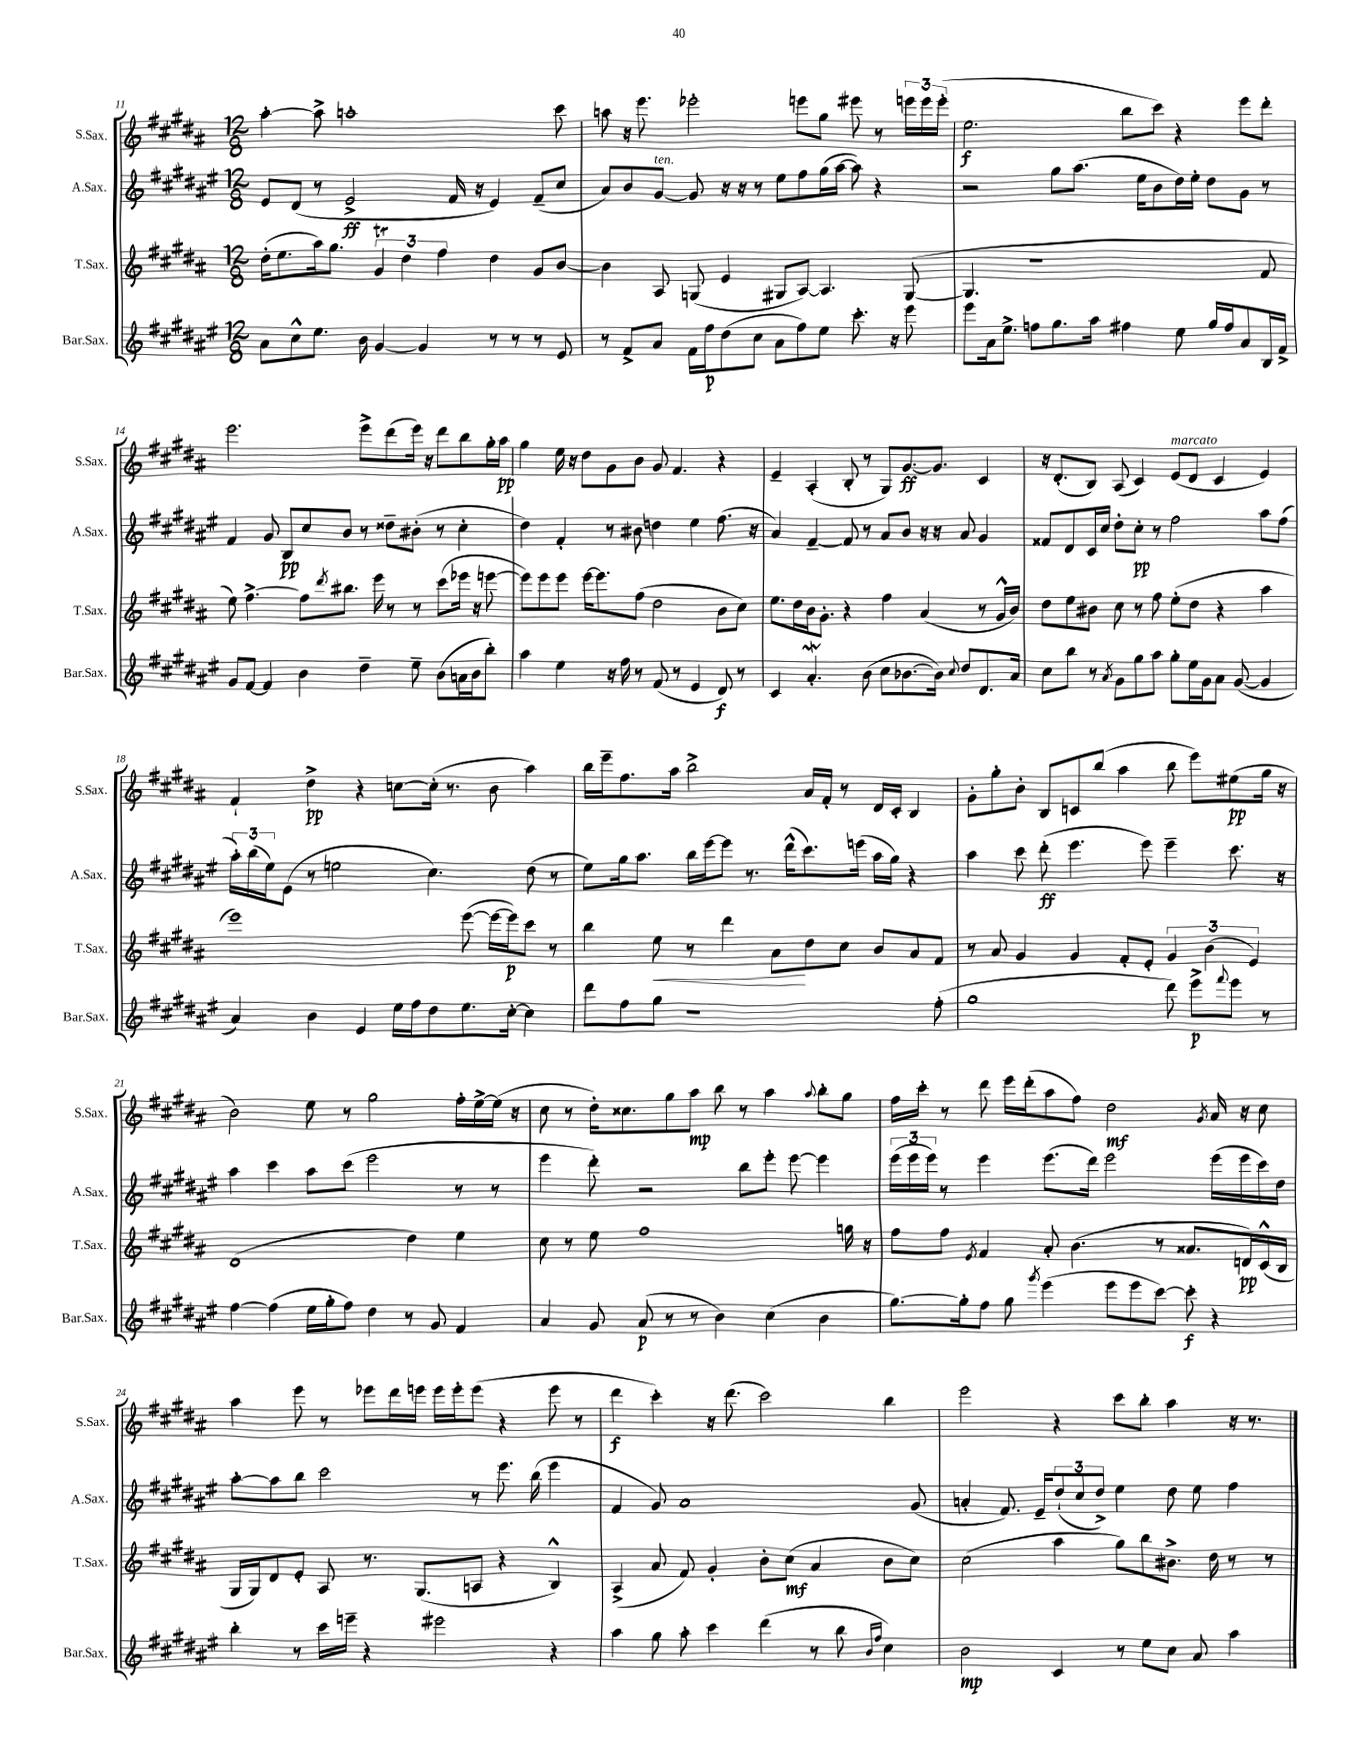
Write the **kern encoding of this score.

**kern	**kern	**kern	**kern
*staff4	*staff3	*staff2	*staff1
*clefG2	*clefG2	*clefG2	*clefG2
*k[f#c#g#d#a#e#]	*k[f#c#g#d#a#]	*k[f#c#g#d#a#e#]	*k[f#c#g#d#a#]
*M12/8	*M12/8	*M12/8	*M12/8
8a#	(16dd#'	8e#	[4aa#'
.	8.ee	.	.
8cc#^^	.	(8d#	.
8.ee#	16aa#)	8r	8aa#^]
.	8.gg#	.	.
.	.	2e#^	1aa'
16b	.	.	.
[4g#	6g#	.	.
.	6dd#	.	.
4g#]	.	.	.
.	6ff#	.	.
.	.	16f#	.
.	.	16r	.
8r	4dd#	4e#)	.
8r	.	.	.
8r	8g#	(8f#~	.
8e#	[8b	8cc#	8ccc#
=	=	=	=
8r	4b]	8a#)	8aa
8f#^	.	8b	16r
.	.	.	8.eee
8a#	8A#	[8g#	.
16f#	(8G	8g#]	2eee-'
16ff#	.	.	.
(8dd#	4e	16r	.
.	.	16r	.
8cc#	.	8r	.
8a#	8G#	8ee#	.
8ff#)	[8A#)	8ff#	8eee
8ee#	4.A#]	(16gg#	8gg#
.	.	[16aa#	.
8.ccc#'	.	8aa#])	8eee#
.	.	4r	8r
16r	.	.	.
8eee#	([8G#	.	24eee
.	.	.	24eee
.	.	.	(24eee'
=	=	=	=
8eee#	4.G#]	2r	2.ee
16a#	.	.	.
8.ee#^	.	.	.
8ff	1r	.	.
8.gg#	.	8gg#	.
.	.	(8.aa#	.
16aa#	.	.	.
4ff#	.	.	8bb
.	.	16ee#	.
.	.	8b	8ccc#)
8ee#	.	16dd#)	4r
.	.	16ee#'	.
16gg#	.	8dd#	.
16ff#	.	.	.
8a#	.	8g#	8eee
16B	8f#	8r	8ddd#'
16f#^	.	.	.
=	=	=	=
8g#	8ee)	4f#	2.eee
[8f#	[4.ff#^	.	.
4f#]	.	8g#	.
.	.	8B	.
4b	8ff#]	8cc#	.
.	8qddd#	.	.
.	8.bb#	8b	.
4dd#~	.	8r	8eee^
.	16eee	.	.
.	8r	8dd##~	(8ddd#
8ee#~	8r	(8b#'	16eee)
.	.	.	16r
(8b	(8ccc#	8r	8ddd#
16a	16eee-	4cc#'	8bb
16b	16r	.	.
8bb')	[8eee	.	16gg#'
.	.	.	16aa#
=	=	=	=
4aa#	8eee])	4dd#)	4gg#
.	8eee	.	.
4ee#	8eee	4f#'	16ee
.	.	.	16r
.	[16eee	.	8dd#
.	8.eee]	.	.
16r	.	8r	8g#
16ff#	.	.	.
8r	(8ff#	8b#	8b
(8f#	2dd#	4dd	8g#
8r	.	.	4.f#
4e#	.	4ee#	.
8d#)	8b	(8.ff#	4r
8r	8cc#)	.	.
.	.	16r	.
=	=	=	=
4c#	8.ee	4a#)	4e~
.	16dd#	.	.
4.a#'	16b	[4f#~	(4A#'
.	8.g#'	.	.
.	4r	8f#]	8B'
(8b	.	8r	8r
8cc#	4ff#	8a#	8G#)
[8.b-	.	8b	[8.g#
.	(4a#	16r	.
16b-])	.	16r	8.g#]
8qqcc#	.	.	.
8dd#	.	8a#	.
8.d#	8r	4g#	4c#
.	16g#^^	.	.
16a#	16b)	.	.
=	=	=	=
8cc#	8dd#	8f##	16r
.	.	.	(8.d#'
8bb	8ee	8d#	.
8r	8b#	16c#	8B)
.	.	16cc#	.
8qa#	.	.	.
8g#	8cc#	8dd#'	(8A#
8gg#	8r	8cc#'	4c#)
8aa#	8ff#	8r	.
8gg#'	(8ee'	2ff#	(8e
16ee#	8dd#	.	8d#
16g#	.	.	.
8a#	4r	.	4c#
([8g#	.	.	.
4g#]	4aa#	8aa#	4e)
.	.	(8ff#	.
=	=	=	=
4a#)	1eee)	24aa#')	4f#`
.	.	(24bb	.
.	.	24ee#)	.
.	.	(8e#	.
4b	.	8r	4dd#^
.	.	2ee	.
4e#	.	.	4r
16ee#	.	.	[8cc
16ff#	.	.	.
8dd#	.	4.cc#)	(16cc']
.	.	.	8.r
8.ee#	([8eee	.	.
.	16eee_	.	8b
[16cc#'	16eee])	.	.
4cc#]	8ccc#	(8dd#	4aa#)
.	8r	8r	.
=	=	=	=
8ddd#	4bb	8ee#)	16bb
.	.	.	16eee~
8ff#	.	16gg#	8.ff#
.	.	8.aa#	.
8gg#	8ee	.	.
.	.	.	16aa#
1r	8r	16bb	2bb^
.	.	[16eee#	.
.	4ddd#	8eee#]	.
.	.	8.r	.
.	8a#	.	.
.	.	(16ddd#^^	.
.	8dd#	8.ccc#)	16a#
.	.	.	16f#'
.	8cc#	.	8r
.	.	(16eee	.
.	8b	16aa#	16d#
.	.	16gg#)	16c#'
.	8a#	4r	4B
(8ff#'	8f#	.	.
=	=	=	=
1gg#	8r	4aa#	8g#'
.	8a#	.	8gg#'
.	4g#	8ccc#	8b'
.	.	(8ddd#'	8B
.	4g#	4.eee#	8c
.	.	.	(8bb
.	8f#'	.	4aa#
.	8e'	8eee#)	.
8ddd#)	6g#	4eee#~	8bb
8eee#^	.	.	8eee)
.	(6b	.	.
8qqfff#	.	.	.
8eee#	.	8.ccc#	(8ee#
.	6e)	.	.
8r	.	.	16gg#
.	.	16r	16r
=	=	=	=
[4ff#	(1d#	4aa#	2b)
(4ff#]	.	4ccc#	.
16ee#	.	8aa#	8ee
16gg#'	.	.	.
8ff#)	.	(8ccc#	8r
4dd#	.	2eee#	2gg#
8r	4dd#)	.	.
8g#	.	.	.
4f#	4ee	8r	16ff#'
.	.	.	[16ee^
.	.	8r	(16ee]
.	.	.	16r
=	=	=	=
4a#	8cc#	4eee#	8cc#
.	8r	.	8r
8g#	8ee	8ddd#')	16dd#')
.	.	.	8.cc##
(8a#	1ff#	2r	.
8r	.	.	8gg#
8r	.	.	8aa#
4b)	.	.	8bb
.	.	8bb	8r
(4cc#	.	8eee#'	4aa#
.	.	[8eee#	.
.	.	.	8qqaa#
4b	.	4eee#]	8bb'
.	16gg	.	8gg#
.	16r	.	.
=	=	=	=
[8.gg#)	8ff#	(24eee#	16ff#
.	.	24eee#	.
.	.	.	16ccc#'
.	.	24eee#)	.
.	8ff#	8r	8r
16gg#']	.	.	.
.	8qe	.	.
8ff#	4f#	4eee#	8ddd#
8gg#	.	.	16eee
.	.	.	(16ddd#'
8qggg#	.	.	.
(4eee#	8a#'	(8.eee#	8aa#
.	(4.b	.	8ff#)
.	.	16ddd#)	.
8eee#	.	2eee#	2dd#
8eee#	.	.	.
[8ccc#)	8r	.	.
8ccc#']	8.a##	.	.
.	.	.	8qg#
4r	.	(16eee#	16a#
.	16d)	16eee#	16r
.	(16c#^^	16ccc#)	8cc#
.	16B	16dd#	.
=	=	=	=
4bb'	16G#	[8aa#'	4aa#
.	16G#)	.	.
.	8d#	8aa#]	.
8r	8e'	8bb	8eee
16ccc#	8A#	2ccc#	8r
16eee~	.	.	.
4r	8.r	.	8eee-
.	.	.	16ddd#
.	(8.G#	.	16eee
2eee#	.	.	16eee
.	.	.	16eee'
.	8A	8r	(8eee
.	4r	8.eee#	4r
.	.	(16bb	.
4r	4B^^)	4eee#	8eee
.	.	.	8r
=	=	=	=
4aa#	(4A#^	4f#	4ddd#
8gg#	8a#	8g#)	4ccc#')
8aa#'	8f#)	1a#	.
4ccc#	4g#'	.	16r
.	.	.	(8.ddd#
(4ddd#	8b'	.	2ccc#)
.	(8cc#	.	.
8r	4a#	.	.
8bb	.	.	.
16qqb	.	.	.
16qqff#	.	.	.
4cc#)	8b	.	4bb
.	8cc#)	(8g#	.
=	=	=	=
2b	(2cc#	4a'	2eee
.	.	8.f#)	.
.	.	16e#~	.
4c#	4aa#	(12dd#`	4r
.	.	12cc#	.
.	.	12dd#^)	.
8r	8gg#)	4ee#	8ccc#
8ee#	8bb	.	8bb'
8cc#	8.b#^	8dd#	4aa#
8a#	.	8ee#	.
.	16dd#	.	.
4aa#	8r	4ff#	16r
.	.	.	8.r
.	8r	.	.
==	==	==	==
*-	*-	*-	*-
